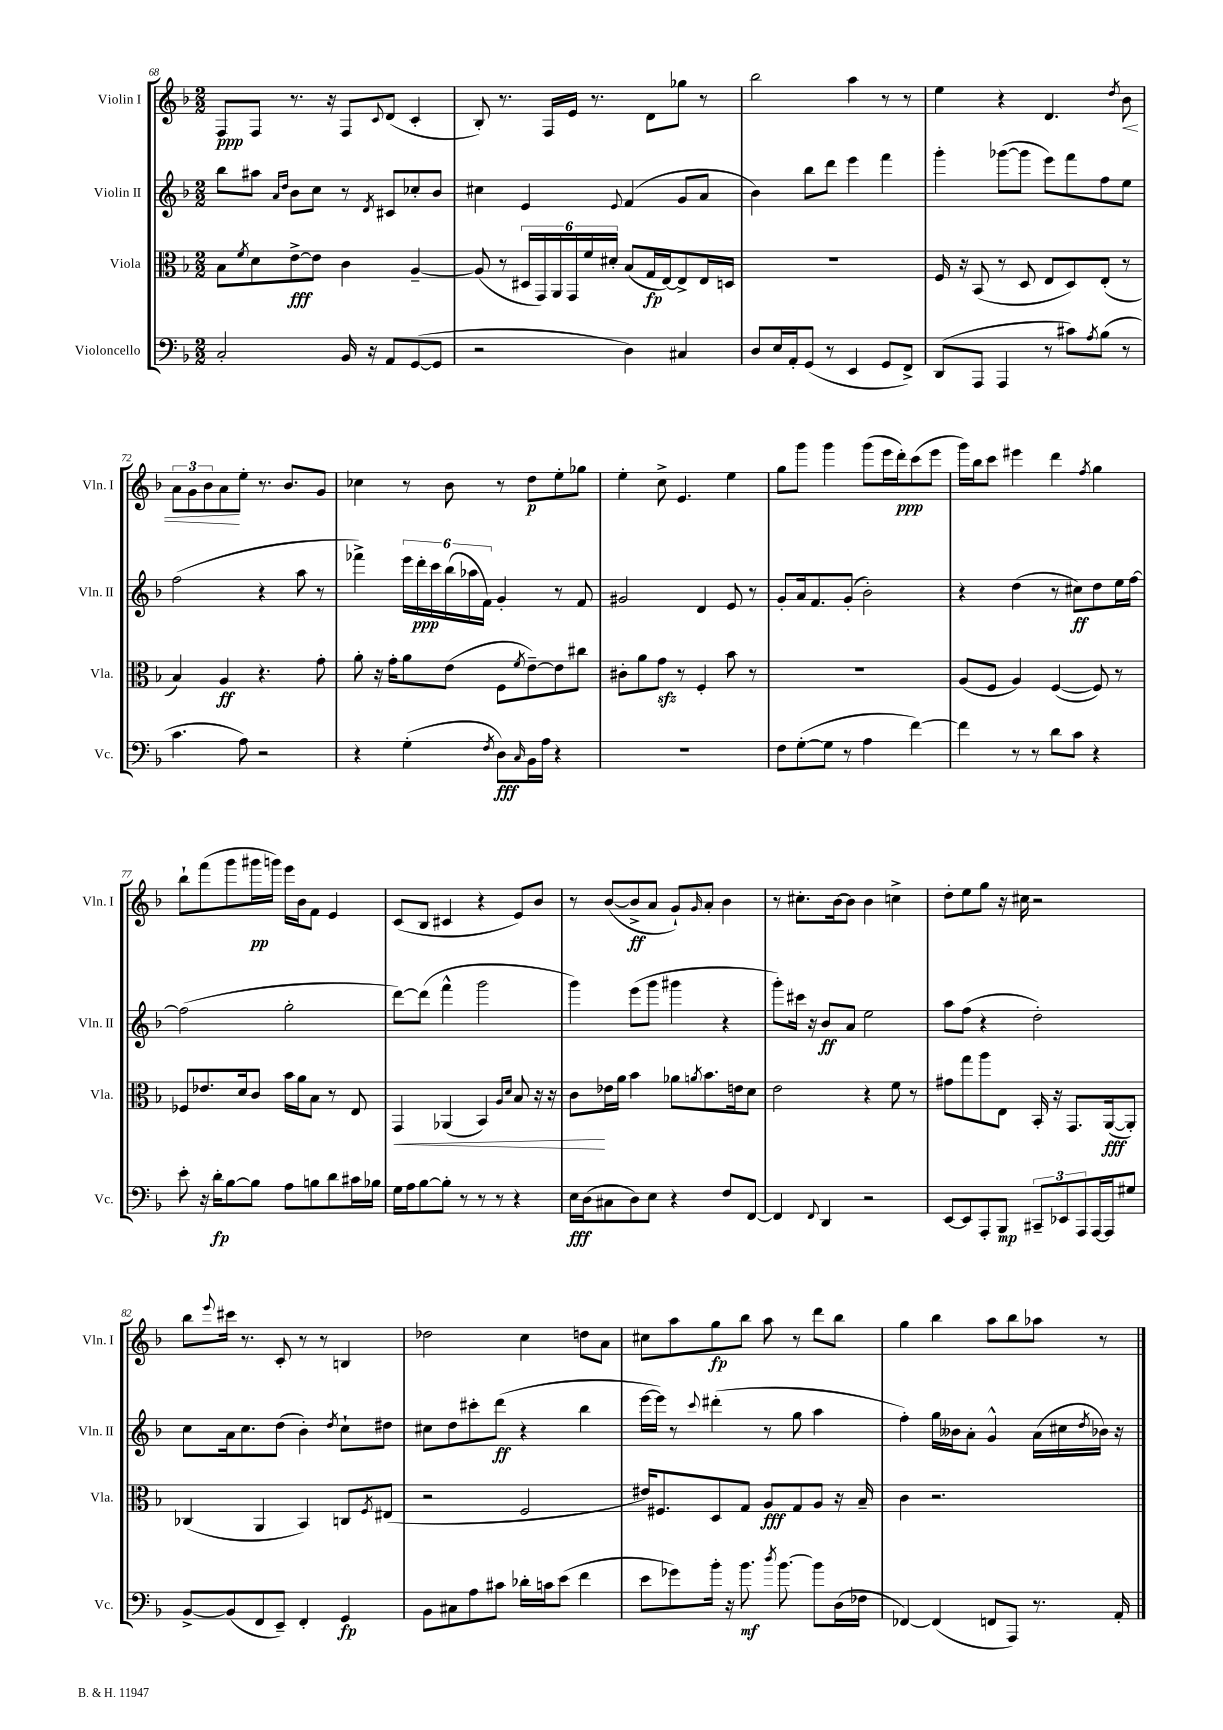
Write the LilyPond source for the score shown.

<<
\new StaffGroup <<
\new Staff = "s0" \with { instrumentName = "Violin I" shortInstrumentName = "Vln. I" } {
    \clef treble \key f \major \numericTimeSignature \time 2/2
    f8\ppp f8 r8. r16 f8 \appoggiatura { c'8 } d'8( c'4-. |
    bes8-.) r8. f16 e'16 r8. d'8 ges''8 r8 |
    bes''2 a''4 r8 r8 |
    e''4 r4 d'4. \acciaccatura { d''8 } bes'8\< |
    \tuplet 3/2 { a'8 g'8 bes'8 } a'8\! e''8-. r8. bes'8. g'8 |
    ces''4 r8 bes'8 r8 d''8\p e''8-. ges''8 |
    e''4-. c''8-> e'4. e''4 |
    g''8 g'''8 g'''4 g'''8( e'''16 d'''16-.\ppp) c'''8( e'''8 |
    g'''16) bes''16 c'''8 eis'''4 d'''4 \acciaccatura { f''8 } g''4 |
    bes''8-! f'''8( g'''8 gis'''16\pp g'''16) e'''16 bes'16 f'8 e'4 |
    c'8( bes8 cis'4 r4 e'8) bes'8 |
    r8 bes'8~( bes'8->\ff a'8 g'8-!) \grace { g'16 } a'8-. bes'4 |
    r8 cis''8.-. bes'16~ bes'8 bes'4 c''4-> |
    d''8-. e''8 g''8 r16 cis''16 r2 |
    bes''8 \appoggiatura { e'''8 } cis'''16 r8. c'8-. r8 r8 b4 |
    des''2 c''4 d''8 a'8 |
    cis''8 a''8 g''8\fp bes''8 a''8 r8 d'''8 bes''8 |
    g''4 bes''4 a''8 bes''8 aes''8 r8 \bar "|." |
}
\new Staff = "s1" \with { instrumentName = "Violin II" shortInstrumentName = "Vln. II" } {
    \clef treble \key f \major \numericTimeSignature \time 2/2
    bes''8 ais''8 \grace { a'16 d''16 } bes'8 c''8 r8 \acciaccatura { d'8 } cis'8 ces''8-. bes'8 |
    cis''4 e'4 \appoggiatura { e'8 } f'4( g'8 a'8 |
    bes'4) bes''8 d'''8 e'''4 f'''4 |
    g'''4-. ges'''8~( ges'''8 e'''8) f'''8 f''8 e''8 |
    f''2( r4 a''8 r8 |
    fes'''4->) \tuplet 6/4 { e'''16 d'''16-.\ppp c'''16 bes''16( aes''16 f'16) } g'4-. r8 f'8 |
    gis'2 d'4 e'8 r8 |
    g'8-. a'16 f'8. g'8-.( bes'2-.) |
    r4 d''4( r8 cis''8\ff) d''8 e''16 f''16~ |
    f''2( g''2-. |
    d'''8~) d'''8( f'''4-^ g'''2 |
    g'''4) e'''8( g'''8 gis'''4 r4 |
    g'''8-.) cis'''16 r16 bes'8\ff a'8 e''2 |
    a''8 f''8( r4 d''2-.) |
    c''8 a'16 c''8. d''8( bes'4-.) \acciaccatura { d''8 } c''8-! dis''8 |
    cis''8 d''8 cis'''8-. d'''8\ff( r4 bes''4 |
    e'''16~ e'''16) r8 \appoggiatura { c'''8 } dis'''4-.( r8 g''8 a''4 |
    f''4-.) g''16 beses'16 a'8-. g'4-^ a'16( cis''16 \acciaccatura { d''8 } bes'16) r16 \bar "|." |
}
\new Staff = "s2" \with { instrumentName = "Viola" shortInstrumentName = "Vla." } {
    \clef alto \key f \major \numericTimeSignature \time 2/2
    bes8 \acciaccatura { f'8 } d'8 e'8~->\fff e'8 c'4 a4~-- |
    a8( r8 \tuplet 6/4 { dis16 g,16) a,16 g,16 f'16 dis'16-. } bes8( g16\fp e16~) e8-> e16 d16 |
    R1 |
    f16 r16 bes,8( r8 d8 e8 d8) e8-.( r8 |
    bes4) a4\ff r4. g'8-. |
    a'8-. r16 g'16-. a'8 e'8( f8 \acciaccatura { f'8 } e'8~--) e'8 cis''8 |
    cis'8-. a'8 g'8\sfz r8 f4-. bes'8 r8 |
    R1 |
    a8( f8 a4) f4~( f8) r8 |
    fes8 ees'8. d'16 c'8 bes'16 a'16 bes8 r8 e8 |
    g,4\< aes,4( bes,4) \grace { a16 d'16 } bes8 r16 r16 |
    c'8\! ees'16 a'16 bes'4 aes'8 \acciaccatura { a'8 } bes'8. e'16 d'8 |
    e'2 r4 f'8 r8 |
    gis'8 g''8 a''8 e8 bes,16-. r16 g,8. a,16~\fff( a,8-.) |
    ces4( a,4 bes,4) c8 \acciaccatura { f8 } eis8( |
    r2 f2 |
    eis'16) fis8. d8 g8 a8\fff g8 a8 r16 bes16-- |
    c'4 r2. \bar "|." |
}
\new Staff = "s3" \with { instrumentName = "Violoncello" shortInstrumentName = "Vc." } {
    \clef bass \key f \major \numericTimeSignature \time 2/2
    c2-. bes,16 r16 a,8 g,8~( g,8 |
    r2 d4) cis4 |
    d8 e16 a,16-. g,8( r8 e,4 g,8 f,8->) |
    d,8( a,,8 a,,4 r8 cis'8) \acciaccatura { a8 } bes8( r8 |
    c'4. a8) r2 |
    r4 g4-.( \acciaccatura { f8 } d8\fff) \grace { c16 } bes,16 a16 r4 |
    R1 |
    f8 g8~-.( g8 r8 a4 f'4~) |
    f'4 r8 r8 d'8 c'8 r4 |
    e'8-. r16 d'16-.\fp bes8~ bes8 a8 b8 d'8 cis'16 bes16 |
    g16 a16 bes8~ bes8-. r8 r8 r8 r4 |
    e16\fff d16( cis8 d8) e8 r4 f8 f,8~ |
    f,4 \appoggiatura { f,8 } d,4 r2 |
    e,8~ e,8 a,,8-. bes,,8\mp \tuplet 3/2 { cis,8-- ees,8 a,,8 } a,,16~ a,,16 gis8 |
    bes,8~-> bes,8( f,8 e,8--) f,4-. g,4\fp |
    bes,8 cis8 a8 cis'8 des'16-. c'16 e'8( f'4 |
    e'8 ges'8) bes'16-. r16 bes'8.\mf \acciaccatura { d''8 } bes'8.~ bes'8 d16( fes16 |
    fes,4~) fes,4( f,8 a,,8) r8. a,16-. \bar "|." |
}
>>
>>
\layout { \context { \Score currentBarNumber = #68 } }
